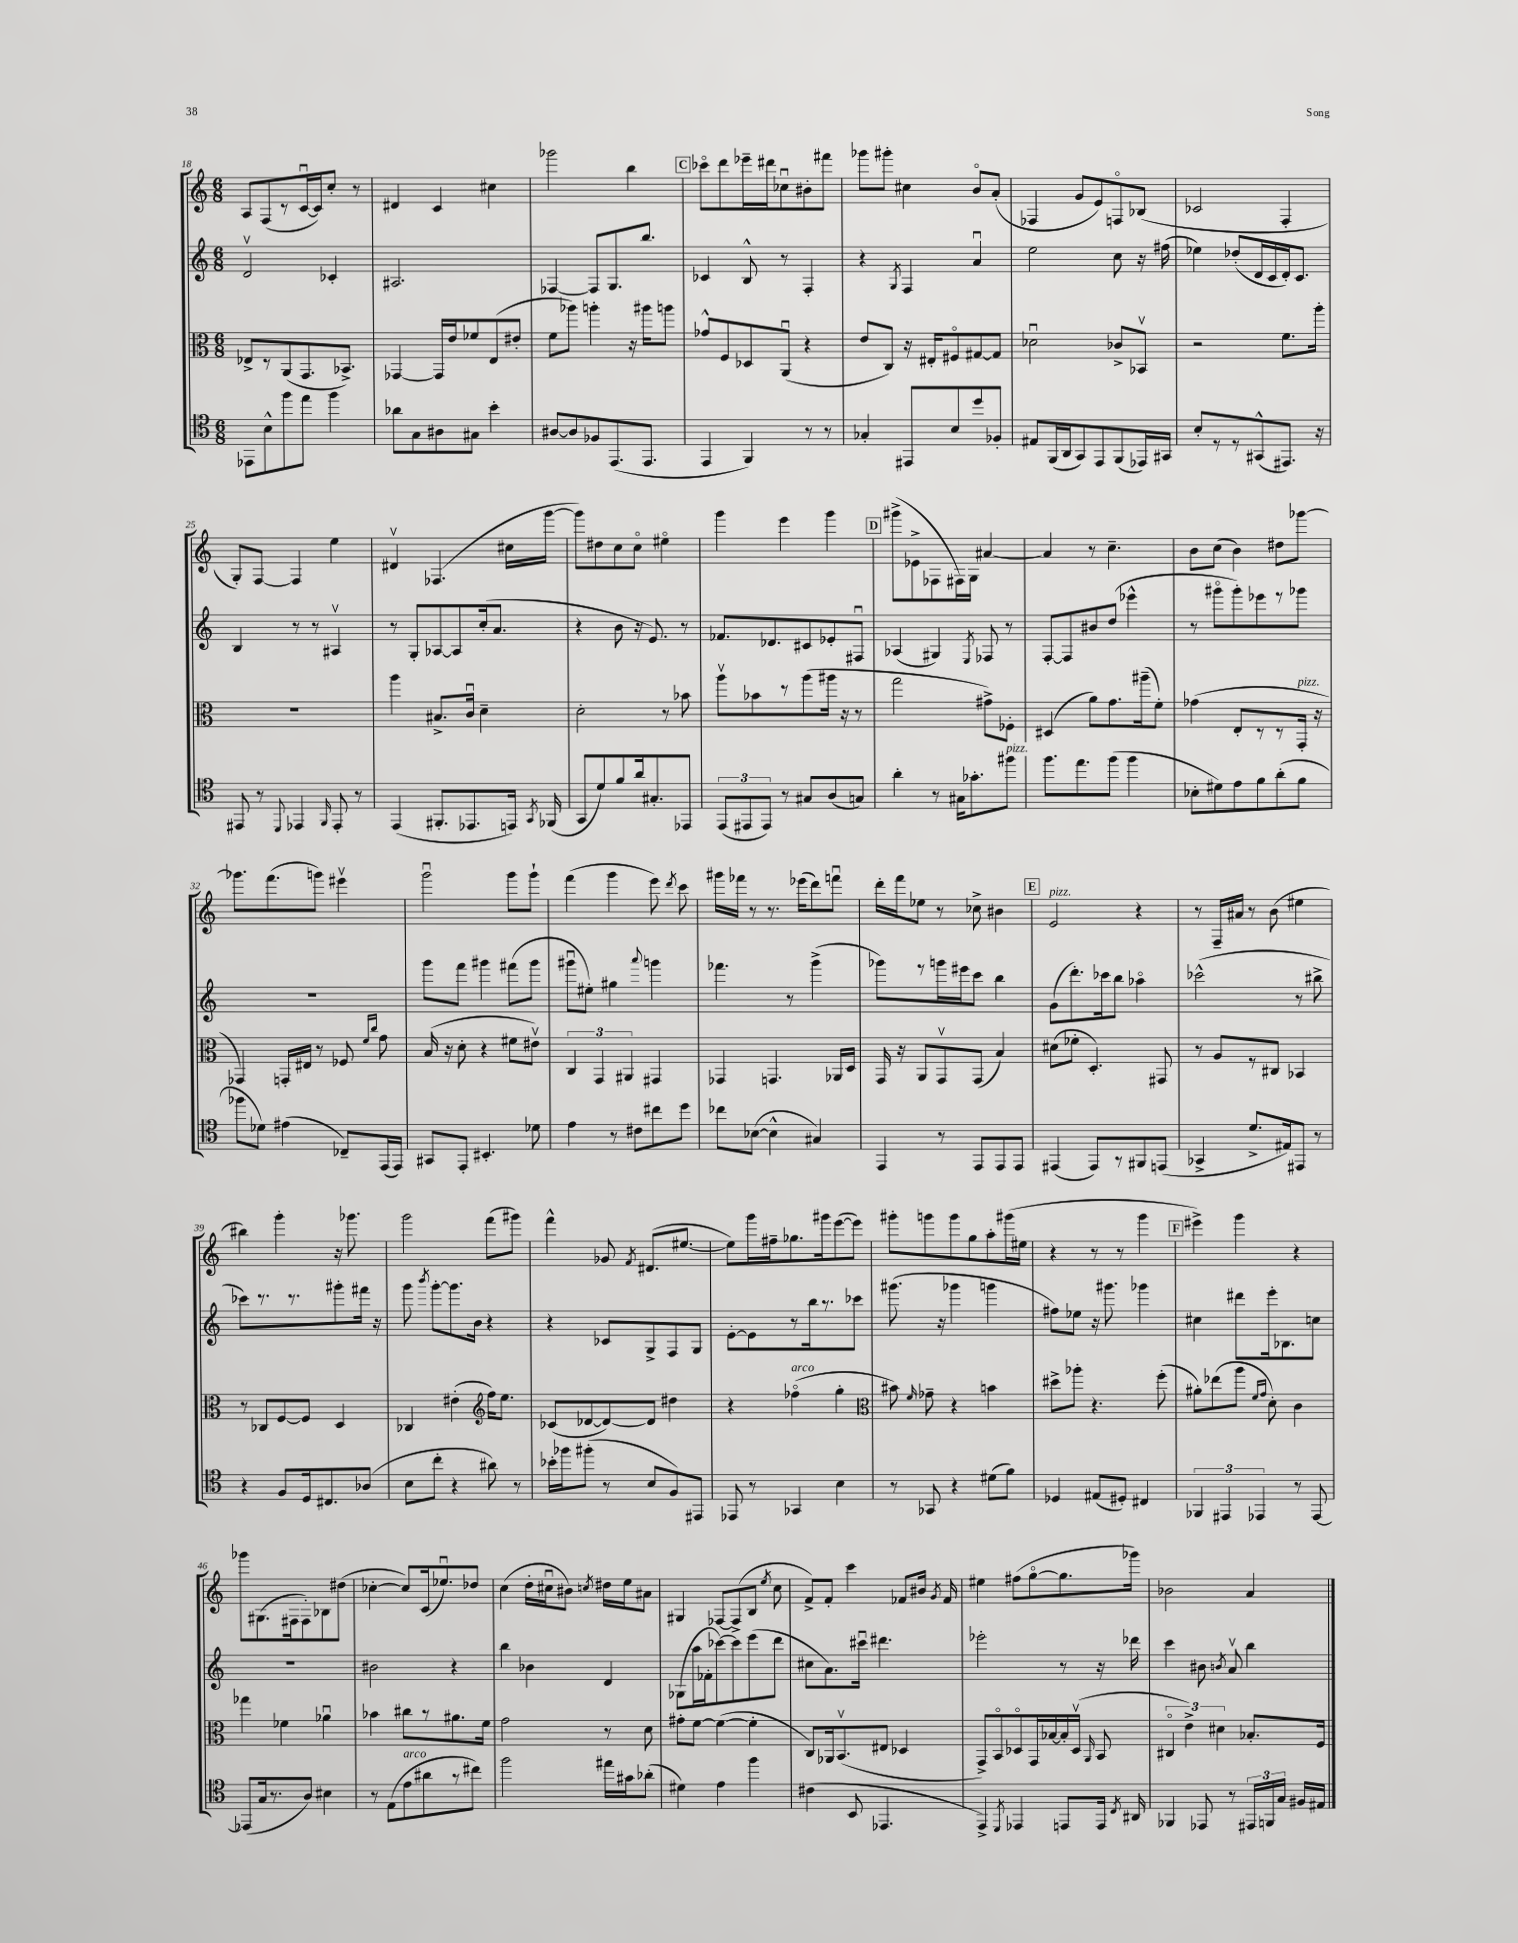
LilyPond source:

<<
\new StaffGroup <<
\new Staff = "s0" {
    \clef treble \key c \major \numericTimeSignature \time 6/8
    \autoBeamOff a8[ f8( r8 c'16~\downbow c'16) c''8]-. r8 |
    dis'4 c'4 cis''4 |
    ges'''2 b''4 |
    \mark \markup { \box "C" } ces'''8[\flageolet d'''8 ees'''16-- dis'''16 ces''8\downbow bis'8-. fis'''8] |
    ges'''8[ gis'''8]-. cis''4 b'8[\flageolet a'8]-.( |
    fes4 g'8[ e'8) f8\flageolet bes8]( |
    ces'2 f4-. |
    g8[-.) f8]~ f4 e''4 |
    dis'4\upbow fes4.( cis''16[ g'''16]~ |
    g'''8[) dis''8 c''8 c''8]\flageolet eis''4\flageolet |
    g'''4 e'''4 g'''4 |
    \mark \markup { \box "D" } gis'''8[->( ees'8-> fes8 fis16) g16] ais'4~ |
    ais'4 r8 c''4.-- |
    b'8[ c''8]( b'4) dis''8[ ges'''8]~ |
    ges'''8.[ f'''8.( g'''8]) eis'''4\upbow |
    g'''2\downbow g'''8[ g'''8]-! |
    f'''4( g'''4 e'''8) \acciaccatura { d'''8 } c'''8 |
    gis'''16[ fes'''16] r8 r8. ees'''16[( d'''8) f'''8]\downbow |
    d'''16[-. f'''16 ees''8] r8 ces''8-> bis'4 |
    \mark \markup { \box "E" } e'2^\markup { \italic "pizz." } r4 |
    r8 f16[-- ais'16] r8 b'8( eis''4 |
    bis''4) g'''4-. r16 ges'''8. |
    g'''2 f'''8[( gis'''8]) |
    f'''4-^ ges'8 \acciaccatura { f'8 } dis'8.[( eis''8.]~ |
    eis''8[) g'''16 fis''16-- ges''8. gis'''16 e'''8~( e'''8]) |
    gis'''8[-. g'''8 g'''8 g''8 a''8-. gis'''16( eis''16] |
    r4 r8 r8 g'''4 |
    \mark \markup { \box "F" } eis'''4->) g'''4 r4 |
    ges'''8[ gis8.( fis16 fis8-.) bes8 dis''8]( |
    ces''4~-. ces''8[) c'16( ees''8.\downbow) des''8] |
    c''4( d''16[-. cis''16\downbow bis'8]) \acciaccatura { c''8 } dis''16[ e''16 ais'8] |
    gis4 fes8[~ fes8->( b8] \acciaccatura { e''8 } c''8 |
    f'8[->) f'8]-. c'''4 fes'8[ bis'16] \acciaccatura { g'8 } fes'16 |
    eis''4 fis''8[( g''8~\flageolet g''8. ges'''16]) |
    bes'2 a'4 \bar "|." |
}
\new Staff = "s1" {
    \clef treble \key c \major \numericTimeSignature \time 6/8
    \autoBeamOff d'2\upbow ces'4-. |
    ais2. |
    fes4~ fes8[ g8. b''8.] |
    \mark \markup { \box "C" } ces'4 b8-^ r8 f4-. |
    r4 \acciaccatura { g8 } f4 a'4\downbow |
    e''2 c''8 r16 fis''16( |
    ees''4) des''8[-.( d'16 c'16 d'16-.) c'8.] |
    b4 r8 r8 ais4\upbow |
    r8 g8[-. aes8~ aes8 c''16-.( a'8.] |
    r4 b'8 r16 e'8.) r8 |
    fes'8.[ des'8. cis'8 ees'8-. fis8]\downbow |
    \mark \markup { \box "D" } aes4( gis4) \acciaccatura { e8 } fes8 r8 |
    f8[~-. f8 bis'8 d''8]( ees'''4-^ |
    r8 gis'''8[\flageolet gis'''8-.) ees'''8 r8 ges'''8] |
    R2. |
    g'''8[ f'''8] gis'''4 fis'''8[( gis'''8] |
    gis'''8[\downbow eis''8]-.) gis''4 \appoggiatura { a'''8 } g'''4 |
    fes'''4. r8 g'''4->( |
    ges'''8[) r8 g'''16 eis'''16 c'''8] b''4 |
    \mark \markup { \box "E" } g'8[( d'''8.-.) ces'''16 b''8] aes''4\flageolet |
    ces'''2-^( r8 bis''8-> |
    ces'''8[) r8. r8. gis'''8-. fis'''16] r16 |
    g'''8 \acciaccatura { b'''8 } g'''8[~-. g'''8. b'16] r4 |
    r4 ces'8[ g8-> f8 g8] |
    e'8[~-. e'8 r8 b''16 r8. ces'''8] |
    gis'''8.( r16 ges'''4 g'''4 |
    fis''8[) ees''8] r16 gis'''8. ges'''4 |
    \mark \markup { \box "F" } cis''4 dis'''8[ e'''16-. bes8. c''8] |
    R2. |
    bis'2 r4 |
    b''4 bes'4 d'4 |
    ges8[( a''16 fes'16-. ces'''8~) ces'''8 e'''8( d'''8] |
    cis''8[ a'8.) cis'''16]\downbow dis'''4. |
    ees'''2-. r8 r16 des'''16 |
    c'''4 bis'8 \acciaccatura { b'8 } a'8\upbow b''4 \bar "|." |
}
\new Staff = "s2" {
    \clef alto \key c \major \numericTimeSignature \time 6/8
    \autoBeamOff ees8[-> r8 a,8( g,8. bes,8.]->) |
    ges,4~ ges,16[ e'16 fes'8 e8( eis'8]-. |
    f'8[ aes''8]) a''4-. r16 ais''16[ a''8] |
    \mark \markup { \box "C" } ges'8[-^ f8 des8 a,8]\downbow( r4 |
    e'8[ c8]) r16 eis16[-. fis8\flageolet gis8~ gis8] |
    des'2\downbow ces'8[-> bes,8]\upbow |
    r2 f'8.[ a''16]-. |
    R2. |
    a''4 bis8.[-> c'16]\downbow d'4-- |
    d'2-. r8 bes'8 |
    a''8[\upbow bes'8 r8 a''8( ais''16] r16 r8 |
    \mark \markup { \box "D" } g''2 gis'8[->) fes8]-. |
    dis4( a'8[) g'8. ais''16--( f'8]-.) |
    ges'4( e8[-. r8 r8 g,16]-.^\markup { \italic "pizz." } r16 |
    ges,4) g,16[-. eis16] r8 fes8 \grace { f'16[ c''16] } g'8 |
    b16( r16 d'8-. r4 fis'8[ eis'8]\upbow) |
    \tuplet 3/2 { c4 g,4 ais,4 } gis,4 |
    ges,4 g,4. aes,16[ d16] |
    g,16 r16 a,8[ g,8\upbow g,8]( b4) |
    \mark \markup { \box "E" } dis'8[( fes'8]-. d4.-.) gis,8 |
    r8 a8[ r8 cis8] bes,4 |
    r8 ces8[ f8~ f8] d4 |
    ces4 eis'4-.( \clef treble f''16[) e''8.] |
    ces'8[( des'8~ des'8~) des'8] dis''4 |
    r4 fes''4\flageolet^\markup { \italic "arco" }( g''4-. |
    \clef alto bis'8) \grace { f'16 } ges'8-- r4 b'4 |
    dis''8[-> aes''8]-. r4. f''8-.( |
    \mark \markup { \box "F" } ais'8[-.) ees''8( a''8] \grace { f'16[ g'16] } d'8-.) c'4 |
    ges''4 fes'4 aes'4\downbow |
    bes'4 cis''8[ r8 ais'8. f'16] |
    g'2 r8 d'8 |
    gis'8[-. f'8]~ f'4~( f'4-. |
    c8[) aes,16 b,8.\upbow( eis8] des4 |
    g,8[->) b,8\flageolet des8\flageolet g,16 bes16~ bes16-. des16]\upbow( \grace { a,16 } b,8 |
    \tuplet 3/2 { cis4\flageolet e'4->) dis'4 } bes8.[-. f16] \bar "|." |
}
\new Staff = "s3" {
    \clef tenor \key c \major \numericTimeSignature \time 6/8
    \autoBeamOff ees,8[ b8-^ f''8 e''8] f''4 |
    aes'8[ g8 ais8 gis8] b'4-. |
    ais8[~ ais8 fes8 e,8.( e,8.] |
    \mark \markup { \box "C" } e,4 f,4) r8 r8 |
    ges4-. eis,8[ b8 d''8 fes8]-. |
    eis8[ f,16( a,16 g,8) e,8 f,8( ees,16) gis,16] |
    b8[-. r8 r8 gis,8-^( eis,8.]) r16 |
    eis,8 r8 \appoggiatura { d,8 } ees,4 \grace { f,16 } ees,8-. r8 |
    e,4( fis,8.[-. ees,8. e,16]) \acciaccatura { g,8 } fes,16( |
    g,8[ d'8) f'8 a'16 gis8.-. ees,8] |
    \tuplet 3/2 { e,8[( eis,8 eis,8]) } r8 gis8[ a8( g8]) |
    \mark \markup { \box "D" } a'4-. r8 gis16[ ges'8.-. fis''8]^\markup { \italic "pizz." } |
    f''8.[ e''8. f''8]( f''4 |
    bes8[-. dis'8) e'8 f'8 a'8-.( f'8] |
    fes''8[ des'8]) eis'4( ces8[--) e,16( e,16]) |
    gis,8[ e,8]-. bis,4.-. des'8 |
    e'4 r8 cis'8[ cis''8 d''8] |
    ces''8[ bes8]~( bes4-^ gis4) |
    e,4 r8 e,8[ e,8 e,8] |
    \mark \markup { \box "E" } eis,4( eis,8[) r8 fis,8 e,8]( |
    ges,4-> d'8.[-> eis16) eis,8] r8 |
    r4 f8[ d16 cis8. aes8]( |
    b8[ c''8]-. r4 ais'8) r8 |
    bes'16[-. fes''16 fis''8]-.( r8 b8[ f8) eis,8] |
    ees,8 r8 ges,4 b4 |
    r8 ges,8 r4 dis'8[( f'8]) |
    des4 eis8[( dis8]-.) cis4 |
    \mark \markup { \box "F" } \tuplet 3/2 { fes,4 eis,4 ees,4 } r8 ees,8~ |
    ees,8[( g16 r8. a8]) bis4 |
    r8 e8[( e'8^\markup { \italic "arco" } ais'8 r8 cis''8]) |
    f''2 eis''16[ gis'16 aes'8]-.( |
    dis'4) e'4 f''4 |
    cis'4( b,8 ees,4. |
    e,4->) \acciaccatura { d,8 } ees,4 e,8[ e,16] \acciaccatura { c8 } ais,16 |
    fes,4 ees,8 r8 \tuplet 3/2 { eis,16[ f,16 g16] } fis16[ eis16] \bar "|." |
}
>>
>>
\layout { \context { \Score currentBarNumber = #18 } }
